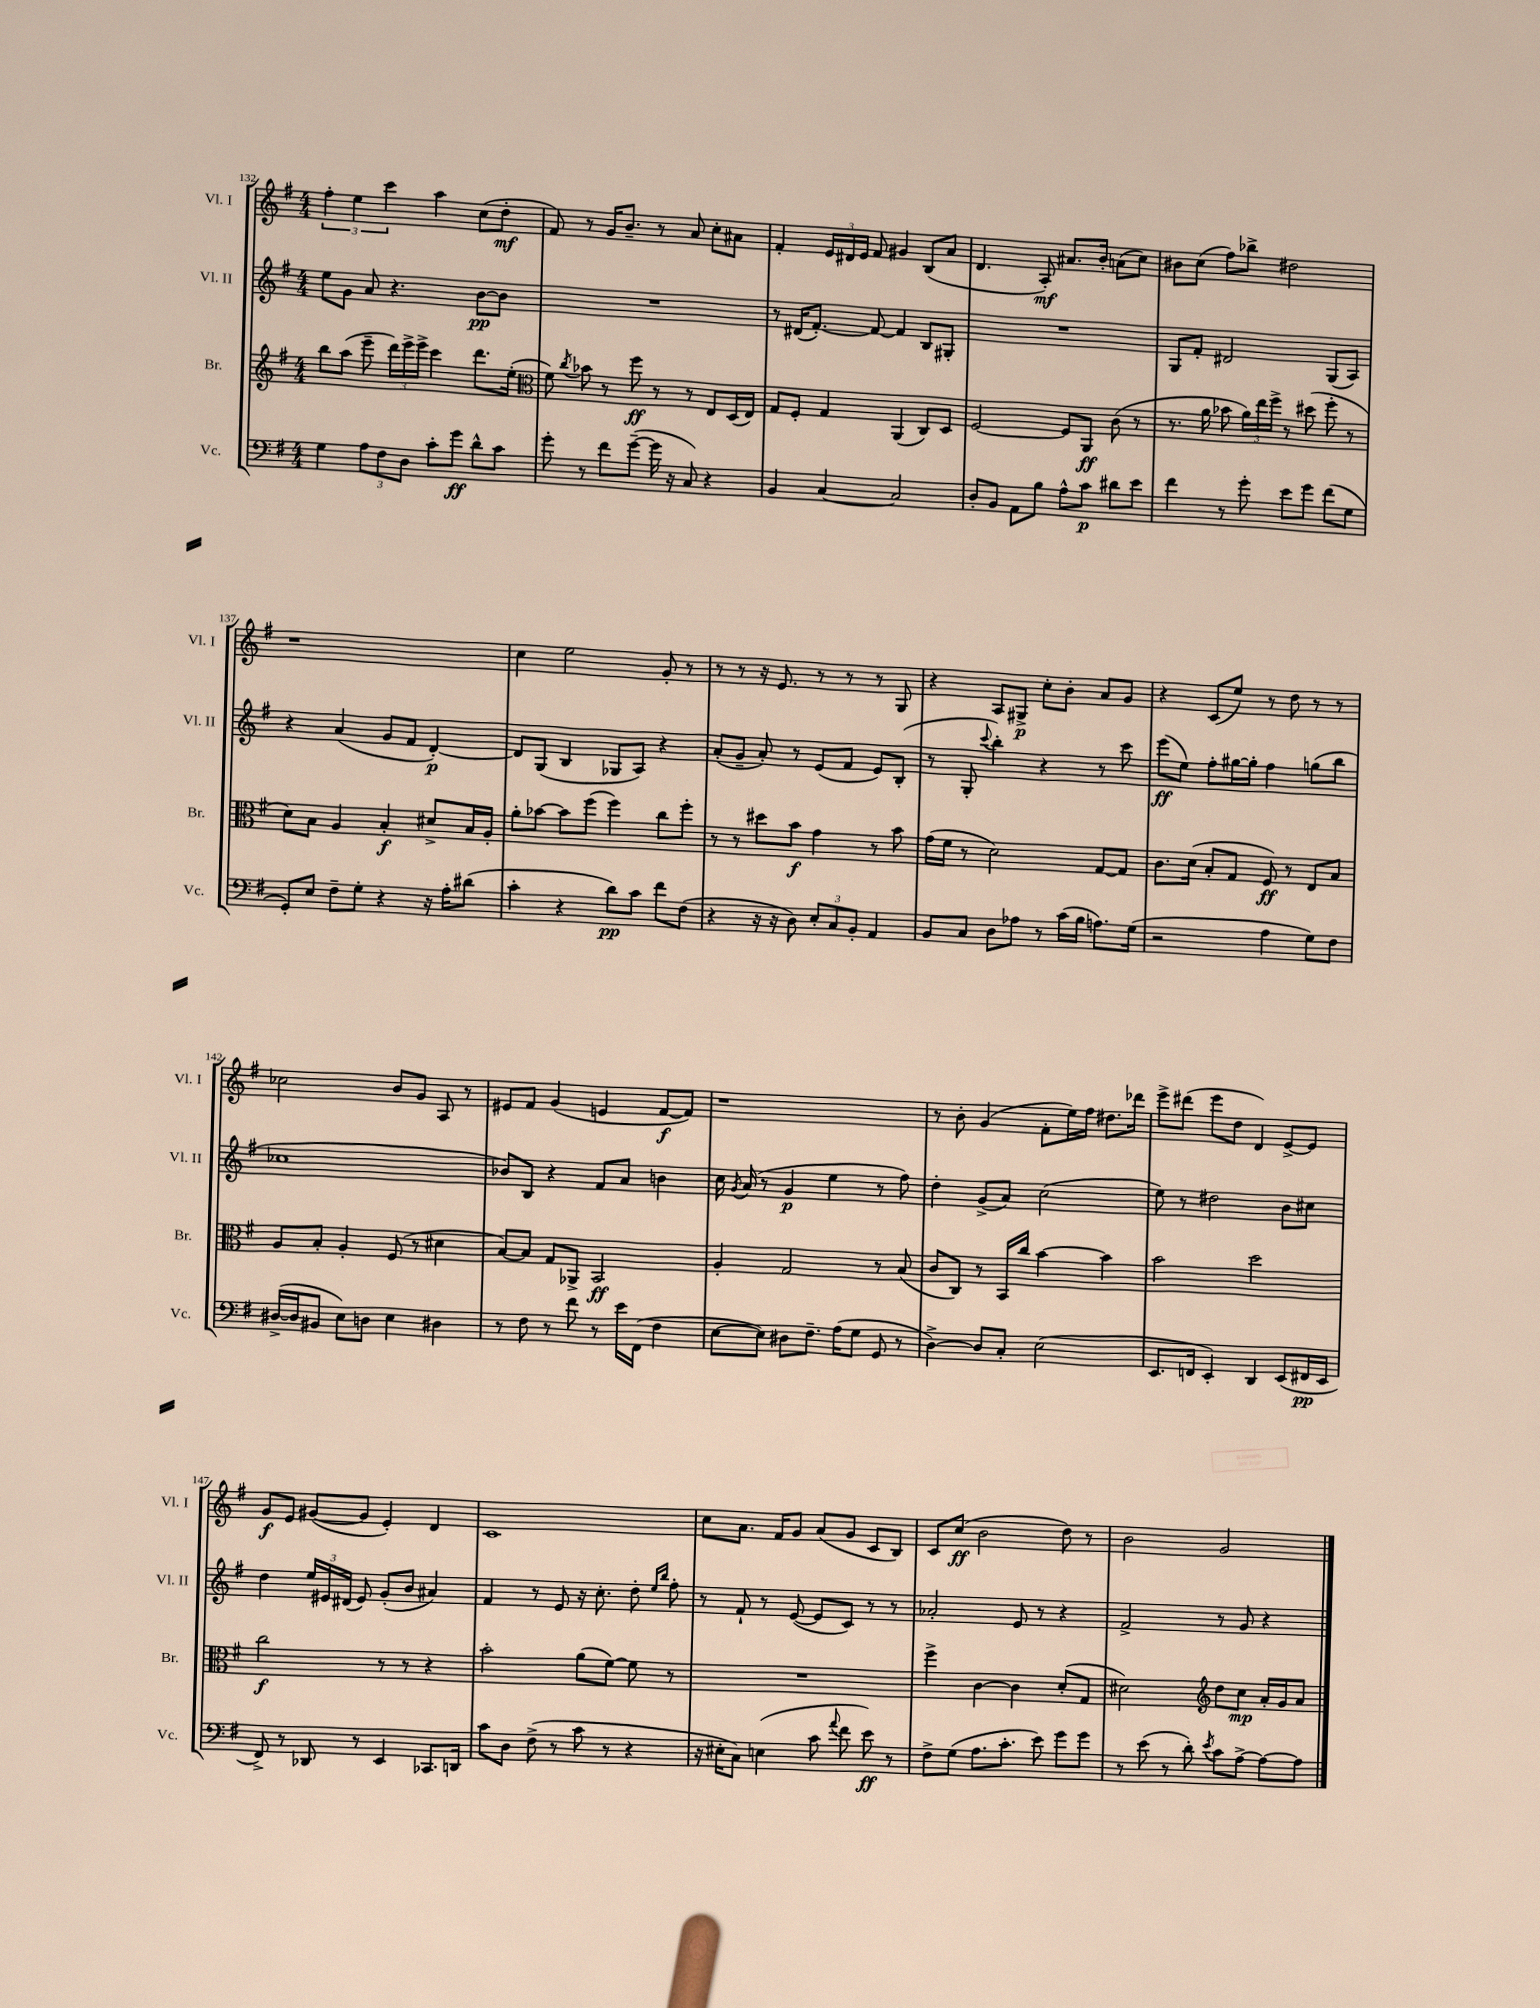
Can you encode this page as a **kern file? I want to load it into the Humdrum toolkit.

**kern	**dynam	**kern	**dynam	**kern	**dynam	**kern	**dynam
*part4	*part4	*part3	*part3	*part2	*part2	*part1	*part1
*staff4	*staff4	*staff3	*staff3	*staff2	*staff2	*staff1	*staff1
*I"Vc.	*	*I"Br.	*	*I"Vl. II	*	*I"Vl. I	*
*I'Vc.	*	*I'Br.	*	*I'Vl. II	*	*I'Vl. I	*
*clefF4	*	*clefG2	*	*clefG2	*	*clefG2	*
*k[f#]	*	*k[f#]	*	*k[f#]	*	*k[f#]	*
*M4/4	*	*M4/4	*	*M4/4	*	*M4/4	*
=132	=132	=132	=132	=132	=132	=132	=132
4G\	.	8bb\L	.	8ee\L	.	6ff#'\	.
.	.	(8aa\J	.	8g\J	.	.	.
.	.	.	.	.	.	6ee\	.
12A\L	.	8eee~\	.	8a/	.	.	.
12F#\	.	.	.	.	.	6ccc\	.
.	.	24ddd\LL)	.	4.r	.	.	.
12D\J	.	24eee^\	.	.	.	.	.
.	.	24eee^\JJ	.	.	.	.	.
8c'\L	.	4ccc\	.	.	.	4aa\	.
8g\J	ff	.	.	.	.	.	.
8d^^\L	.	8.ddd\L	.	[8b\L	pp	(8cc\L	.
8c\J	.	.	.	8b\J]	.	8dd'\J	mf
.	.	(16ee'\Jk	.	.	.	.	.
=133	=133	=133	=133	=133	=133	=133	=133
*	*	*clefC3	*	*	*	*	*
8g'\	.	8f#\)	.	1r	.	8f#/)	.
.	.	8qcc/	.	.	.	.	.
8r	.	8b-X\	.	.	.	8r	.
8f#\L	.	8r	.	.	.	16g/KL	.
.	.	.	.	.	.	8.b~/J	.
([8g~\J	.	8ff#\	ff	.	.	.	.
16g\]	.	8r	.	.	.	8r	.
16r	.	.	.	.	.	.	.
8C/)	.	8r	.	.	.	8a/	.
4r	.	8E/L	.	.	.	8cc'\L	.
.	.	(16D/L	.	.	.	8a#X\J	.
.	.	16E/JJ)	.	.	.	.	.
=134	=134	=134	=134	=134	=134	=134	=134
4BB/	.	8G/L	.	8r	.	4f#'/	.
.	.	8F#'/J	.	(16d#X/KL	.	.	.
.	.	.	.	[8.f#'/J)	.	.	.
[4C/	.	4G/	.	.	.	24e/LL	.
.	.	.	.	.	.	24d#X/	.
.	.	.	.	.	.	24e/JJ	.
.	.	.	.	8f#/_	.	8f#/	.
2C/]	.	(4AA/	.	4f#/]	.	4g#X/	.
.	.	8C/L)	.	8B/L	.	(8B/L	.
.	.	8D/J	.	8G#X'/J	.	8a/J	.
=135	=135	=135	=135	=135	=135	=135	=135
8D'/L	.	[2F#/	.	1r	.	4.d/	.
8BB/J	.	.	.	.	.	.	.
8AA\L	.	.	.	.	.	.	.
8B\J	.	.	.	.	.	8A'/)	mf
8A^^\L	.	8F#/L]	.	.	.	8.a#X/L	.
8c\J	p	8AA/J	ff	.	.	.	.
.	.	.	.	.	.	16b'/Jk	.
8d#X\L	.	(8c\	.	.	.	(8an\L	.
8e\J	.	8r	.	.	.	8cc\J)	.
=136	=136	=136	=136	=136	=136	=136	=136
4f#\	.	8.r	.	8G/L	.	8b#X\L	.
.	.	.	.	8f#'/J	.	(8cc\J	.
.	.	16a\	.	.	.	.	.
8r	.	8b-X\	.	2d#X/	.	8ff#\L)	.
8g'\	.	24a\LL)	.	.	.	8bb-X^\J	.
.	.	24ee\	.	.	.	.	.
.	.	24ff#^\JJ	.	.	.	.	.
8e\L	.	8r	.	.	.	2dd#X\	.
8g\J	.	(8dd#X\	.	.	.	.	.
(8f#\L	.	8ff#'\	.	(8G/L	.	.	.
8G\J	.	8r	.	8A/J)	.	.	.
!!LO:LB:g=z
=137	=137	=137	=137	=137	=137	=137	=137
8GG'/L)	.	8d\L)	.	4r	.	1r	.
8E/J	.	8B\J	.	.	.	.	.
8F#~\L	.	4A/	.	(4a/	.	.	.
8G'\J	.	.	.	.	.	.	.
4r	.	4B'/	f	8g/L	.	.	.
.	.	.	.	8f#/J	.	.	.
16r	.	8d#X^/L	.	[4d'/)	p	.	.
16A'\KL	.	.	.	.	.	.	.
(8d#X\J	.	16B/L	.	.	.	.	.
.	.	16A'/JJ	.	.	.	.	.
=138	=138	=138	=138	=138	=138	=138	=138
4c'\	.	8a'\L	.	8d/L]	.	4cc\	.
.	.	[8b-X\J	.	(8G/J	.	.	.
4r	.	8b-\L]	.	4B/	.	2ee\	.
.	.	(8ff#\J	.	.	.	.	.
8d\L)	pp	4ff#\)	.	8G-X/L	.	.	.
8c\J	.	.	.	8A/J)	.	.	.
8f#\L	.	8cc\L	.	4r	.	8g'/	.
(8F#\J	.	8ff#'\J	.	.	.	8r	.
=139	=139	=139	=139	=139	=139	=139	=139
4r	.	8r	.	(8a'/L	.	8r	.
.	.	8r	.	8g~/J	.	8r	.
16r	.	8dd#X\L	.	8a'/)	.	16r	.
16r	.	.	.	.	.	8.e/	.
8D\)	.	8b\J	f	8r	.	.	.
12E'/L	.	4g\	.	(8e/L	.	8r	.
12C/	.	.	.	.	.	.	.
.	.	.	.	8f#/J	.	8r	.
12BB'/J	.	.	.	.	.	.	.
4AA/	.	8r	.	8e/L)	.	8r	.
.	.	8b\	.	(8B'/J	.	8G/	.
=140	=140	=140	=140	=140	=140	=140	=140
8BB/L	.	(16g\LL	.	8r	.	4r	.
.	.	16f#\JJ	.	.	.	.	.
8C/J	.	8r	.	8G'/	.	.	.
.	.	.	.	8qqccc/	.	.	.
8D\L	.	2d\)	.	4bb'\)	.	8A/L	.
8A-X\J	.	.	.	.	.	8G#X^/J	p
8r	.	.	.	4r	.	8cc'\L	.
(16c\LL	.	.	.	.	.	8b'\J	.
16B\JJ	.	.	.	.	.	.	.
8.An\L)	.	[8G/L	.	8r	.	8a/L	.
.	.	8G/J]	.	8ccc\	.	8g/J	.
(16G\Jk	.	.	.	.	.	.	.
=141	=141	=141	=141	=141	=141	=141	=141
2r	.	8.c\L	.	(8eee\L	ff	4r	.
.	.	.	.	8ee\J)	.	.	.
.	.	(16d\Jk	.	.	.	.	.
.	.	8B'/L	.	8ff#'\L	.	(8c/L	.
.	.	8G/J	.	[16gg#X\L	.	8ee/J)	.
.	.	.	.	16gg#'\JJ]	.	.	.
4A\	.	8F#/)	ff	4ff#\	.	8r	.
.	.	8r	.	.	.	8dd\	.
8G\L)	.	8E/L	.	(8ggn\L	.	8r	.
8F#\J	.	8B/J	.	8bb\J	.	8r	.
!!LO:LB:g=z
=142	=142	=142	=142	=142	=142	=142	=142
([16D#X^/LL	.	8A/L	.	1cc-X	.	2cc-X\	.
16D#/J]	.	.	.	.	.	.	.
8BB#X/J	.	8B'/J	.	.	.	.	.
8E\L)	.	4A'/	.	.	.	.	.
8Dn\J	.	.	.	.	.	.	.
4E\	.	(8F#/	.	.	.	8b/L	.
.	.	8r	.	.	.	8g/J	.
4D#X\	.	4d#X\	.	.	.	8A/	.
.	.	.	.	.	.	8r	.
=143	=143	=143	=143	=143	=143	=143	=143
8r	.	[8B/L)	.	8b-X/L)	.	8e#X/L	.
8F#\	.	8B/J]	.	8B/J	.	8f#/J	.
8r	.	8G/L	.	4r	.	(4g/	.
8f#\	.	8AA-X^/J	.	.	.	.	.
8r	.	2BB/	ff	8f#/L	.	4en/	.
16e\LL	.	.	.	8a/J	.	.	.
(16FF#\JJ	.	.	.	.	.	.	.
4F#\	.	.	.	4bn\	.	[8f#/L	f
.	.	.	.	.	.	8f#/J])	.
=144	=144	=144	=144	=144	=144	=144	=144
[8E\L	.	4A'/	.	16cc\	.	1r	.
.	.	.	.	8qg/	.	.	.
.	.	.	.	(16a/	.	.	.
8E\J])	.	.	.	8r	.	.	.
8D#X\L	.	2G/	.	4g/	p	.	.
8.F#~\J	.	.	.	.	.	.	.
.	.	.	.	4ee\	.	.	.
(16A\KL	.	.	.	.	.	.	.
8G\J	.	.	.	.	.	.	.
8GG/	.	8r	.	8r	.	.	.
8r	.	(8B/	.	8ff#\)	.	.	.
=145	=145	=145	=145	=145	=145	=145	=145
[4D^\)	.	8c/L	.	4dd'\	.	8r	.
.	.	8C/J)	.	.	.	8b'\	.
8D/L]	.	8r	.	(8g^/L	.	(4g/	.
8C'/J	.	16BB/LL	.	8a/J)	.	.	.
.	.	16cc/JJ	.	.	.	.	.
(2E\	.	[4b\	.	(2cc\	.	8f#'\L	.
.	.	.	.	.	.	16ee\L)	.
.	.	.	.	.	.	16ff#\JJ	.
.	.	4b\]	.	.	.	8.dd#X\L	.
.	.	.	.	.	.	16ddd-X\Jk	.
=146	=146	=146	=146	=146	=146	=146	=146
8.EE/L	.	2b\	.	8ee\)	.	8eee^\L	.
.	.	.	.	8r	.	(8ddd#X\J	.
16FFn/Jk	.	.	.	.	.	.	.
4EE'/)	.	.	.	2dd#X\	.	8eee\L	.
.	.	.	.	.	.	8dd\J	.
4DD/	.	2dd\	.	.	.	4d/)	.
(8EE/L	.	.	.	8b\L	.	[8e^/L	.
16FF#X/L	pp	.	.	8cc#X\J	.	8e/J]	.
16EE/JJ	.	.	.	.	.	.	.
!!LO:LB:g=z
=147	=147	=147	=147	=147	=147	=147	=147
8FF#^/)	.	2cc\	f	4dd\	.	8g/L	f
8r	.	.	.	.	.	8e/J	.
8DD-X/	.	.	.	24ee/LL	.	([8g#X/L	.
.	.	.	.	24e#X/	.	.	.
.	.	.	.	(24d#X/JJ	.	.	.
8r	.	.	.	8e#/)	.	8g#/J]	.
4EE/	.	8r	.	(8g'/L	.	4e'/)	.
.	.	8r	.	8b/J	.	.	.
8.CC-X/L	.	4r	.	4a#X/)	.	4d/	.
16DDn/Jk	.	.	.	.	.	.	.
=148	=148	=148	=148	=148	=148	=148	=148
8c\L	.	2b'\	.	4f#/	.	1c	.
8D\J	.	.	.	.	.	.	.
(8F#^\	.	.	.	8r	.	.	.
8r	.	.	.	8e/	.	.	.
8c\	.	(8a\L	.	16r	.	.	.
.	.	.	.	8.cc'\	.	.	.
8r	.	[8f#\J)	.	.	.	.	.
4r	.	8f#\]	.	8dd'\	.	.	.
.	.	.	.	16qqee/LL	.	.	.
.	.	.	.	16qqbb/JJ	.	.	.
.	.	8r	.	8ff#'\	.	.	.
=149	=149	=149	=149	=149	=149	=149	=149
16r	.	1r	.	8r	.	8cc\L	.
16E#X'\KL	.	.	.	.	.	.	.
8C\J)	.	.	.	8f#`/	.	8.a\J	.
(4En\	.	.	.	8r	.	.	.
.	.	.	.	.	.	16f#/KL	.
.	.	.	.	([8e/	.	8g/J	.
8c\	.	.	.	8e/L]	.	(8a/L	.
8qqa/	.	.	.	.	.	.	.
8f#\	.	.	.	8c/J)	.	8g/J	.
8e\)	ff	.	.	8r	.	8c/L	.
8r	.	.	.	8r	.	8B/J)	.
=150	=150	=150	=150	=150	=150	=150	=150
8F#^\L	.	4ff#^\	.	2a-X'/	.	8c/L	.
(8G\J	.	.	.	.	.	(8cc/J	ff
8.A\L	.	[4c\	.	.	.	2b\	.
8.c'\J	.	.	.	.	.	.	.
.	.	4c\]	.	8e/	.	.	.
8e\)	.	.	.	8r	.	.	.
8g\L	.	(8d'/L	.	4r	.	8dd\)	.
8g\J	.	8G/J	.	.	.	8r	.
=151	=151	=151	=151	=151	=151	=151	=151
8r	.	2d#X\)	.	2f#^/	.	2b\	.
(8e\	.	.	.	.	.	.	.
8r	.	.	.	.	.	.	.
8d'\)	.	.	.	.	.	.	.
8qe/	.	.	.	.	.	.	.
*	*	*clefG2	*	*	*	*	*
8c\L	.	8dd\L	.	8r	.	2g/	.
[8A^\J	.	8cc\J	mp	8g/	.	.	.
8A\L_	.	16a'/LL	.	4r	.	.	.
.	.	16g/J	.	.	.	.	.
8A\J]	.	8a/J	.	.	.	.	.
==	==	==	==	==	==	==	==
*-	*-	*-	*-	*-	*-	*-	*-
